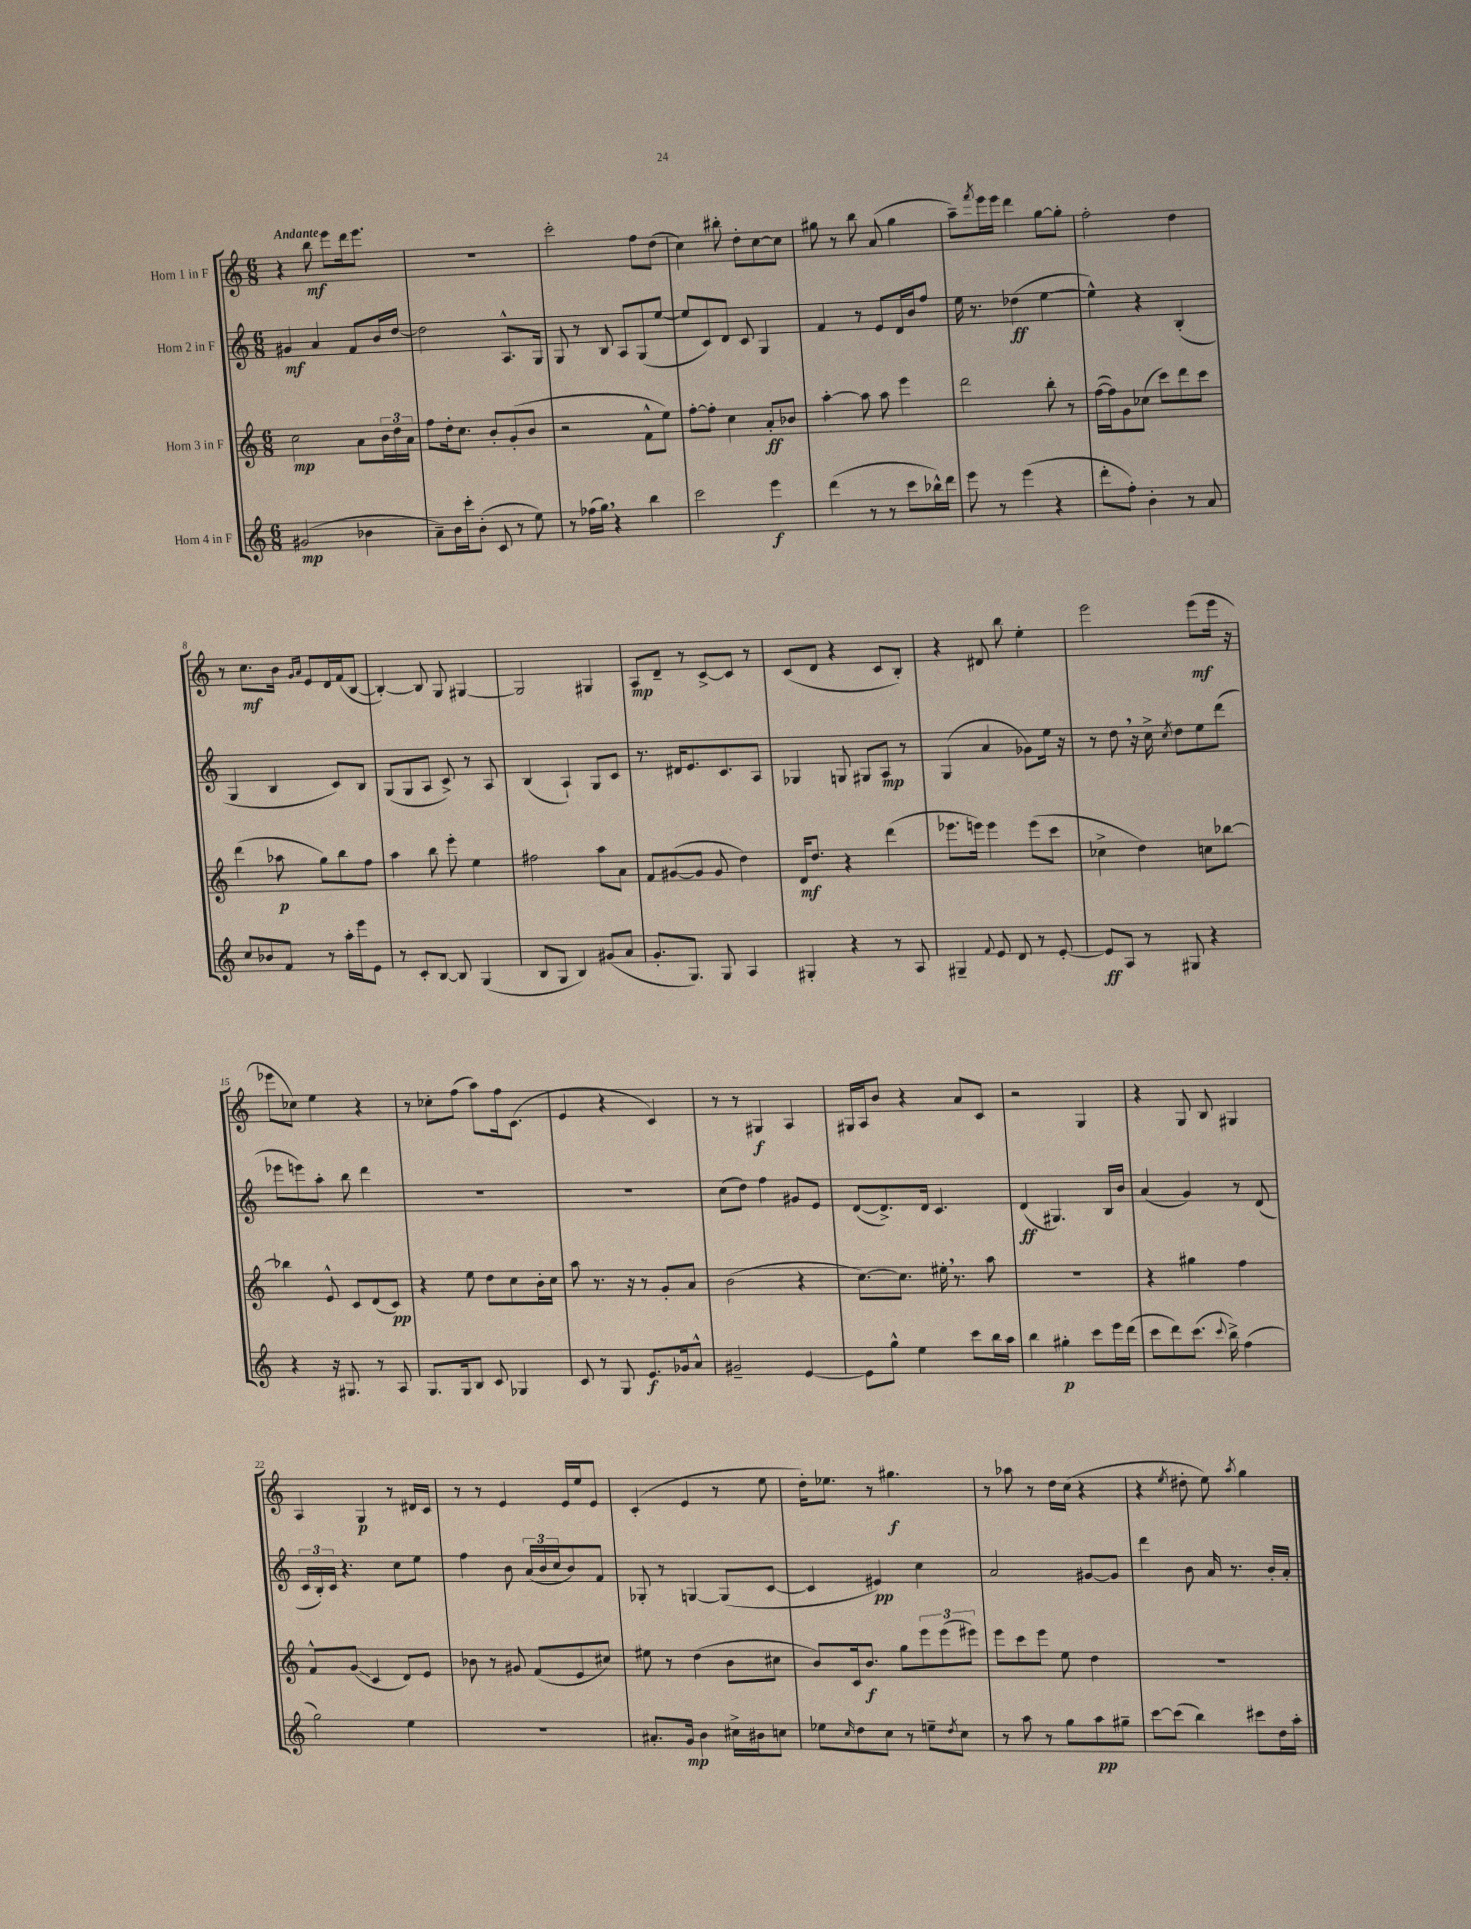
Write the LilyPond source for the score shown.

<<
\new StaffGroup <<
\new Staff = "s0" \with { instrumentName = "Horn 1 in F" } {
    \clef treble \key c \major \numericTimeSignature \time 6/8 \tempo "Andante"
    r4 b''8\mf e'''8 d'''16 e'''8. |
    R2. |
    c'''2-. f''8 d''8( |
    c''4) bis''8-. d''8-. c''8~ c''8 |
    gis''8 r8 b''8 a'8( gis''4 |
    a''8--) \acciaccatura { f'''8 } e'''16 e'''16 d'''4 g''8~ g''8-. |
    f''2-. d''4 |
    r8 c''8.\mf b'16 \grace { g'16 a'16 } e'8 d'16 f'16( b8~ |
    b4~-.) b8 g8 gis4~ |
    gis2 gis4 |
    a8\mp d'8-- r8 c'8~-> c'8 r8 |
    c'8( d'8 r4 c'8 b8-.) |
    r4 dis'8 b''8 e''4-. |
    e'''2 e'''8\mf( e'''16 r16 |
    ees'''8 ces''8) e''4 r4 |
    r8 ces''8-. f''8( a''8) f''16 c'8.( |
    e'4 r4 c'4) |
    r8 r8 gis4\f a4 |
    gis16 a16 b'8 r4 a'8 c'8 |
    r2 g4 |
    r4 g8 b8 gis4 |
    a4 g4\p r8 dis'16 c'16 |
    r8 r8 e'4 e'16 e''16 e'8 |
    c'4-.( e'4 r8 e''8 |
    d''16-.) ees''8. r8 gis''4.\f |
    r8 aes''8 r8 d''16 c''16( r4 |
    r4 \acciaccatura { e''8 } dis''8-. e''8) \acciaccatura { a''8 } g''4 \bar "|." |
}
\new Staff = "s1" \with { instrumentName = "Horn 2 in F" } {
    \clef treble \key c \major \numericTimeSignature \time 6/8
    gis'4\mf a'4 f'8 b'16 d''16~ |
    d''2 a8.-^ g16 |
    g8 r8 b8 a8 g8( e''8~ |
    e''8 c'8) d'8 c'8 g4 |
    f'4 r8 e'8 d'16 b'16 f''8 |
    e''16 r8. des''4\ff( e''4~ |
    e''4-^) r4 b4-.( |
    g4 b4 c'8) b8 |
    g8( g8 a8 c'8->) r8 a8 |
    b4( a4-!) g8 c'8 |
    r8. dis'16 e'8. c'8. a8 |
    ges4 g8 gis8 a8\mp r8 |
    g4( a'4 ges'8) e''16 r16 |
    r8 d''8 \breathe r16 c''16-> \acciaccatura { c''8 } d''8 e''8 d'''8( |
    ees'''8 e'''8) a''8-. b''8 d'''4 |
    R2. |
    R2. |
    c''8( d''8) f''4 gis'8 e'8 |
    d'8~( d'8.->) d'16 c'4. |
    d'4\ff( gis4.) b16 b'16 |
    a'4( g'4) r8 d'8( |
    \tuplet 3/2 { c'16 b16-.) c'16 } r4. c''8 e''8 |
    f''4 b'8 \tuplet 3/2 { a'16( b'16 c''16 } b'8) f'8 |
    ges8-. r8 g4~ g8( c'8~ |
    c'4 eis'4\pp) c''4 |
    a'2 gis'8~ gis'8 |
    d'''4 b'8 a'16 r8. b'16-. a'16-. \bar "|." |
}
\new Staff = "s2" \with { instrumentName = "Horn 3 in F" } {
    \clef treble \key c \major \numericTimeSignature \time 6/8
    c''2\mp a'8 \tuplet 3/2 { b'16 d''16 a'16 } |
    f''8 d''16-. c''8. b'8-. g'8-.( b'8 |
    r2 f'8-^ e''8) |
    f''8~-. f''8-. c''4 a'8-.\ff bes'8 |
    a''4~-. a''8 a''8 e'''4 |
    d'''2 b''8-. r8 |
    f''16~( f''16) g'8 ces''8( c'''8) d'''8 c'''8 |
    d'''4( aes''8\p g''8) b''8 f''8 |
    a''4 b''8 e'''8-. e''4 |
    fis''2 a''8 a'8 |
    f'8 gis'8~( gis'8 gis'8 d''4) |
    d'16\mf d''8. r4 d'''4( |
    ees'''8. e'''16) e'''4 e'''8( c'''8 |
    ces''4-> d''4) c''8 bes''8~ |
    bes''4 e'8-^ c'8 d'8( c'8\pp) |
    r4 e''8 d''8 c''8 b'16-. c''16 |
    a''8 r8. r16 r8 g'8-. a'8 |
    b'2( r4 |
    c''8.~) c''8. eis''16-. \breathe r8. a''8 |
    R2. |
    r4 gis''4 f''4 |
    f'8-^ g'8\glissando( c'4 d'8) e'8 |
    bes'8 r8 gis'8 f'8( e'8 cis''8) |
    eis''8 r8 d''4( b'8 cis''8 |
    b'8) c'16 b'8.\f g''8 \tuplet 3/2 { e'''8 e'''8( eis'''8) } |
    e'''8 c'''8 e'''8 e''8 d''4 |
    R2. \bar "|." |
}
\new Staff = "s3" \with { instrumentName = "Horn 4 in F" } {
    \clef treble \key c \major \numericTimeSignature \time 6/8
    gis'2\mp( bes'4 |
    a'8--) b'16 c'''16-. b'8-.( c'8 r8 e''8) |
    r8 fes''16( g''16) \breathe r4 b''4 |
    c'''2 e'''4\f |
    d'''4( r8 r8 c'''8 bes''16-^) d'''16 |
    e'''8 r8 e'''4( r4 |
    d'''8-. f''8-.) b'4-. r8 a'8 |
    c''8 bes'8 f'8 r8 a''16-. e'''16 e'8 |
    r8 c'8-. b8~ b8 g4( |
    b8 g8 b4) gis'8( a'8 |
    g'8.-. g8.) g8 a4 |
    gis4-. r4 r8 a8 |
    gis4-- \appoggiatura { f'8 } e'8 d'8 r8 e'8~-. |
    e'8\ff a8 r8 gis8 r4 |
    r4 r16 gis8. r8 a8 |
    g8. g16 b8 c'8 ges4 |
    c'8 r8 g8 e'8.\f ges'16 a'8-^ |
    gis'2-- e'4~ |
    e'8 g''8-^ e''4 c'''8 b''16 a''16 |
    b''4 gis''4-.\p c'''8 e'''16 d'''16( |
    c'''8 d'''8) c'''8.( \appoggiatura { c'''8 } b''16->) f''4( |
    g''2) e''4 |
    R2. |
    ais'8.-. g'16\mp b'4 cis''16-> bis'16 c''8 |
    ees''8 \grace { c''16 } d''8 c''8 r8 e''8-- \acciaccatura { d''8 } c''8 |
    r8 a''8 r8 g''8 a''8\pp gis''8-- |
    c'''8~ c'''8( b''4) cis'''8 d''16 a''16-. \bar "|." |
}
>>
>>
